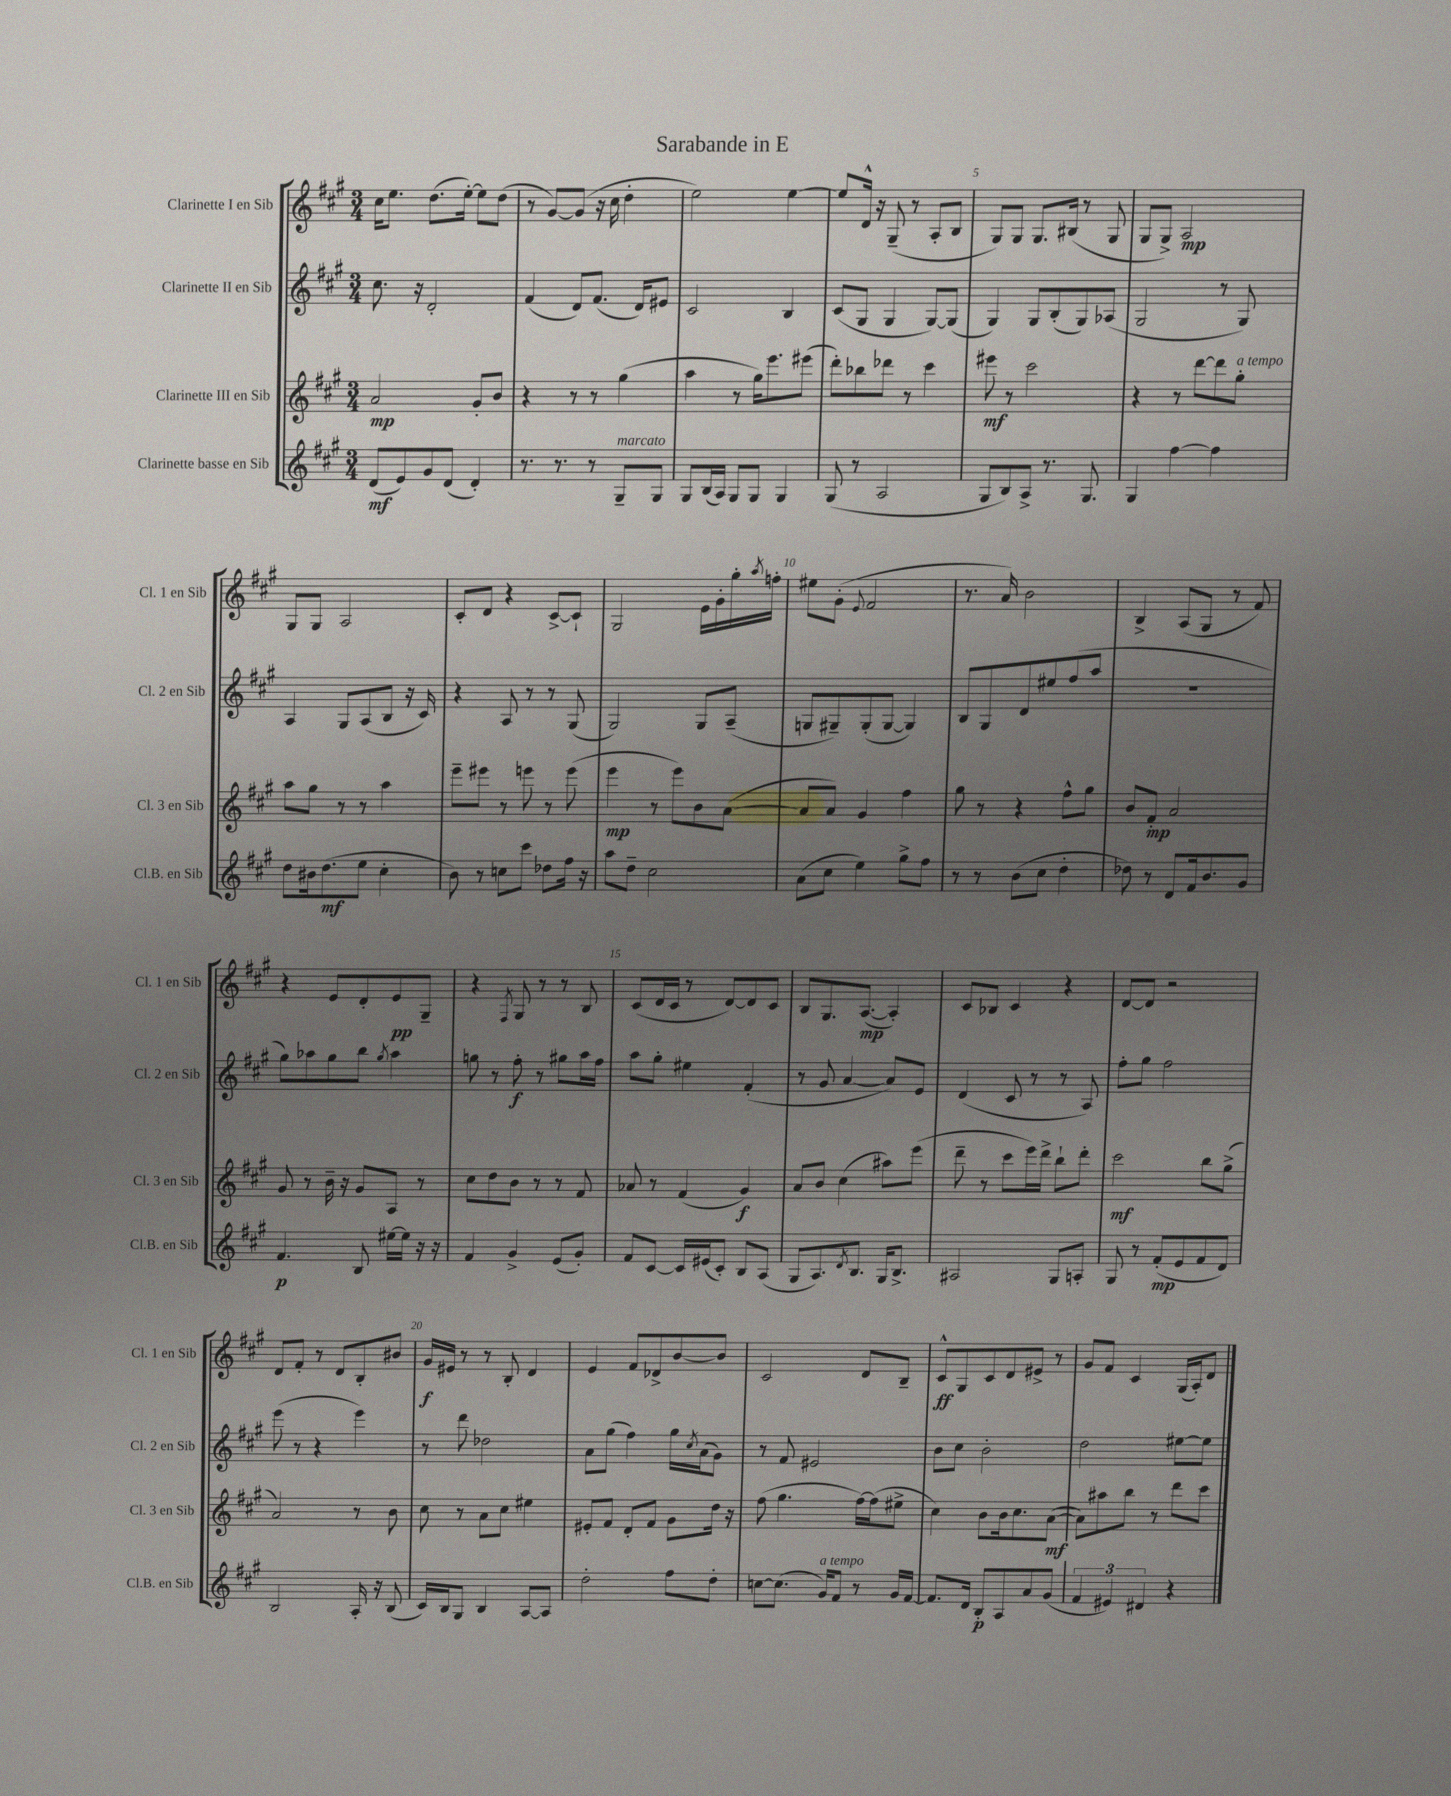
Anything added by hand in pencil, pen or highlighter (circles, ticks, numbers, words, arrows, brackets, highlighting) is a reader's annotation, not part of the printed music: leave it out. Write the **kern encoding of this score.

**kern	**dynam	**kern	**dynam	**kern	**dynam	**kern	**dynam
*part4	*part4	*part3	*part3	*part2	*part2	*part1	*part1
*staff4	*staff4	*staff3	*staff3	*staff2	*staff2	*staff1	*staff1
*I"Clarinette basse en Sib	*	*I"Clarinette III en Sib	*	*I"Clarinette II en Sib	*	*I"Clarinette I en Sib	*
*I'Cl.B. en Sib	*	*I'Cl. 3 en Sib	*	*I'Cl. 2 en Sib	*	*I'Cl. 1 en Sib	*
*clefG2	*	*clefG2	*	*clefG2	*	*clefG2	*
*k[f#c#g#]	*	*k[f#c#g#]	*	*k[f#c#g#]	*	*k[f#c#g#]	*
*M3/4	*	*M3/4	*	*M3/4	*	*M3/4	*
=1	=1	=1	=1	=1	=1	=1	=1
(8d/L	mf	2a/	mp	8.cc#\	.	16cc#\KL	.
.	.	.	.	.	.	8.ee\J	.
8e/)	.	.	.	.	.	.	.
.	.	.	.	16r	.	.	.
8g#/	.	.	.	2d'/	.	(8.dd\L	.
(8d/J	.	.	.	.	.	.	.
.	.	.	.	.	.	[16ee'\Jk)	.
4d'/)	.	8g#'/L	.	.	.	8ee\L]	.
.	.	8b/J	.	.	.	(8dd\J	.
=2	=2	=2	=2	=2	=2	=2	=2
8.r	.	4r	.	(4f#/	.	8r	.
.	.	.	.	.	.	[8g#/L)	.
8.r	.	.	.	.	.	.	.
.	.	8r	.	8d/L)	.	(8g#/J]	.
8r	.	8r	.	(8.f#/J	.	16r	.
.	.	.	.	.	.	16cc#\	.
!LO:TX:a:i:t=marcato	!	!	!	!	!	!	!
8G#~/L	.	(4gg#\	.	.	.	4dd'\	.
.	.	.	.	16d/KL)	.	.	.
8G#/J	.	.	.	8e#X/J	.	.	.
=3	=3	=3	=3	=3	=3	=3	=3
8G#/L	.	4aa\	.	2c#/	.	2ee\)	.
(16B/L	.	.	.	.	.	.	.
16A/JJ)	.	.	.	.	.	.	.
8G#/L	.	8r	.	.	.	.	.
8G#/J	.	16gg#\KL)	.	.	.	.	.
.	.	8.eee\	.	.	.	.	.
4G#/	.	.	.	4B/	.	[4ee\	.
.	.	(8eee#X\J	.	.	.	.	.
=4	=4	=4	=4	=4	=4	=4	=4
(8G#/	.	8ddd'\L)	.	(8c#/L	.	8ee/L]	.
8r	.	8bb-X\	.	8G#/J	.	16d^^/Jk	.
.	.	.	.	.	.	16r	.
2A/	.	8ddd-X\J	.	4G#/	.	(8G#~/	.
.	.	8r	.	.	.	8r	.
.	.	4ccc#\	.	[8G#/L)	.	8A'/L	.
.	.	.	.	(8G#/J]	.	8B/J	.
=5	=5	=5	=5	=5	=5	=5	=5
8G#/L	.	8eee#X\	mf	4G#/)	.	8G#/L)	.
8B/)	.	8r	.	.	.	8G#/J	.
8A^/J	.	2ccc#\	.	8G#/L	.	8.G#/L	.
8.r	.	.	.	(8B'/	.	.	.
.	.	.	.	.	.	(16B#X/Jk	.
.	.	.	.	8G#/)	.	8r	.
8.G#/	.	.	.	.	.	.	.
.	.	.	.	(8A-X/J	.	8G#/	.
=6	=6	=6	=6	=6	=6	=6	=6
4G#/	.	4r	.	2G#/	.	8G#/L	.
.	.	.	.	.	.	8G#^/J)	.
[4ff#\	.	8r	.	.	.	2A/	mp
.	.	[8ddd\L	.	.	.	.	.
4ff#\]	.	8ddd\]	.	8r	.	.	.
!	!	!LO:TX:a:i:t=a tempo	!	!	!	!	!
.	.	8gg#'\J	.	8G#/)	.	.	.
!!LO:LB:g=z
=7	=7	=7	=7	=7	=7	=7	=7
8dd\L	.	8aa\L	.	4A/	.	8G#/L	.
16b#X\k	.	8gg#\J	.	.	.	8G#/J	.
(8.dd\	mf	.	.	.	.	.	.
.	.	8r	.	8G#/L	.	2A/	.
8ee\J	.	8r	.	(8A/	.	.	.
4cc#'\	.	4aa\	.	8B/J	.	.	.
.	.	.	.	16r	.	.	.
.	.	.	.	16c#/)	.	.	.
=8	=8	=8	=8	=8	=8	=8	=8
8b\)	.	8eee~\L	.	4r	.	8c#'/L	.
8r	.	8eee#X\J	.	.	.	8d/J	.
8ccn\L	.	8r	.	8A/	.	4r	.
8ccc#\J	.	8eeen\	.	8r	.	.	.
8dd-X\L	.	8r	.	8r	.	[8c#^/L	.
16ff#\Jk	.	(8eee\	.	(8G#/	.	8c#`/J]	.
16r	.	.	.	.	.	.	.
=9	=9	=9	=9	=9	=9	=9	=9
8aa\L	.	4eee\	mp	2G#/)	.	2G#/	.
8dd~\J	.	.	.	.	.	.	.
2cc#\	.	8r	.	.	.	.	.
.	.	8eee\L)	.	.	.	.	.
.	.	8b\	.	8G#/L	.	16e\LL	.
.	.	.	.	.	.	16g#'\	.
.	.	([8a\J	.	(8A~/J	.	16gg#'\	.
.	.	.	.	.	.	8qaa/	.
.	.	.	.	.	.	16ffn'\JJ	.
=10	=10	=10	=10	=10	=10	=10	=10
(8a\L	.	8a/L]	.	8Gn/L	.	8ee#X\L	.
8cc#\J	.	8a/J)	.	8G#X~/)	.	(8g#'\J	.
.	.	.	.	.	.	8qqe/	.
4ee\)	.	4g#/	.	(8G#'/	.	2f#/	.
.	.	.	.	[8G#/J	.	.	.
8gg#^\L	.	4ff#\	.	4G#/])	.	.	.
8ff#\J	.	.	.	.	.	.	.
=11	=11	=11	=11	=11	=11	=11	=11
8r	.	8gg#\	.	8B/L	.	8.r	.
8r	.	8r	.	8G#/	.	.	.
.	.	.	.	.	.	16a/)	.
(8b\L	.	4r	.	8d/	.	2b\	.
8cc#\J	.	.	.	8ee#X/	.	.	.
4dd'\	.	8ff#^^\L	.	(8ff#/	.	.	.
.	.	8gg#\J	.	8aa/J	.	.	.
=12	=12	=12	=12	=12	=12	=12	=12
8dd-X\)	.	8b/L	.	2.r	.	4B^/	.
8r	.	8f#'/J	mp	.	.	.	.
8d/L	.	2a/	.	.	.	(8A/L	.
16f#/k	.	.	.	.	.	8G#/J	.
8.b/	.	.	.	.	.	.	.
.	.	.	.	.	.	8r	.
8g#/J	.	.	.	.	.	8f#/)	.
!!LO:LB:g=z
=13	=13	=13	=13	=13	=13	=13	=13
4.f#/	p	8g#/	.	8gg#\L)	.	4r	.
.	.	8r	.	8aa-X\	.	.	.
.	.	16b~\	.	8gg#\	.	8e/L	.
.	.	16r	.	.	.	.	.
8B/	.	8g#/L	.	8bb\J	.	8d'/	.
.	.	.	.	8qgg#/	.	.	.
[16ee#X\LL	.	8A/J	.	4aa-\	.	8e/	pp
16ee#\JJ]	.	.	.	.	.	.	.
16r	.	8r	.	.	.	8G#~/J	.
16r	.	.	.	.	.	.	.
=14	=14	=14	=14	=14	=14	=14	=14
4f#/	.	8cc#\L	.	8ggn\	.	4r	.
.	.	8dd\	.	8r	.	.	.
.	.	.	.	.	.	8qF#/	.
4g#^/	.	8b\J	.	8ff#'\	f	8G#/	.
.	.	8r	.	8r	.	8r	.
(8e/L	.	8r	.	8gg#X\L	.	8r	.
8g#'/J)	.	8f#/	.	16aa\L	.	8B/	.
.	.	.	.	16ff#\JJ	.	.	.
=15	=15	=15	=15	=15	=15	=15	=15
8f#/L	.	8a-X/	.	8aa\L	.	(8c#/L	.
[8c#/J	.	8r	.	8gg#'\J	.	16d/L	.
.	.	.	.	.	.	16c#/JJ	.
16c#/LL]	.	(4f#/	.	4ee#X\	.	8r	.
(16e#X/J	.	.	.	.	.	.	.
8c#'/J)	.	.	.	.	.	[8d/L)	.
8B/L	.	4g#/)	f	(4f#'/	.	8d/]	.
(8A/J	.	.	.	.	.	8c#/J	.
=16	=16	=16	=16	=16	=16	=16	=16
8G#/L	.	8a/L	.	8r	.	8B/L	.
8.A/)	.	8b/J	.	8g#/	.	8.G#/	.
.	.	(4cc#\	.	[4a/	.	.	.
8qd/	.	.	.	.	.	.	.
8.B/J	.	.	.	.	.	([8.A/J	mp
16G#/KL	.	8aa#X\L)	.	8a/L])	.	4A'/])	.
8.B^/J	.	.	.	.	.	.	.
.	.	(8eee\J	.	8e/J	.	.	.
=17	=17	=17	=17	=17	=17	=17	=17
2A#X/	.	8ddd~\	.	(4d/	.	8c#/L	.
.	.	8r	.	.	.	8B-X/J	.
.	.	8ccc#\L	.	8c#/	.	4c#/	.
.	.	16eee\L)	.	8r	.	.	.
.	.	16ddd^\JJ	.	.	.	.	.
8G#/L	.	8bb`\L	.	8r	.	4r	.
8An'/J	.	8ddd'\J	.	8A/)	.	.	.
=18	=18	=18	=18	=18	=18	=18	=18
8G#/	.	2ccc#\	mf	8ff#'\L	.	[8d/L	.
8r	.	.	.	8gg#\J	.	8d/J]	.
(8f#'/L	mp	.	.	2ff#\	.	2r	.
8e/	.	.	.	.	.	.	.
8f#/	.	8bb\L	.	.	.	.	.
8d/J)	.	(8gg#^\J	.	.	.	.	.
!!LO:LB:g=z
=19	=19	=19	=19	=19	=19	=19	=19
2B/	.	2a/)	.	(8eee\	.	8d/L	.
.	.	.	.	8r	.	8f#'/J	.
.	.	.	.	4r	.	8r	.
.	.	.	.	.	.	8d/L	.
16A'/	.	8r	.	4eee\)	.	8B'/	.
16r	.	.	.	.	.	.	.
(8B/	.	8b\	.	.	.	8b#X/J	.
=20	=20	=20	=20	=20	=20	=20	=20
16c#/LL)	.	8cc#\	.	8r	.	16g#/LL	f
16B/J	.	.	.	.	.	16e#X/JJ	.
8G#/J	.	8r	.	8ddd\	.	8r	.
4B/	.	8a\L	.	2dd-X\	.	8r	.
.	.	8cc#\J	.	.	.	8B'/	.
[8A/L	.	4ee#X\	.	.	.	4d/	.
8A/J]	.	.	.	.	.	.	.
=21	=21	=21	=21	=21	=21	=21	=21
2dd'\	.	8e#X'/L	.	8a\L	.	4e/	.
.	.	8f#/J	.	(8gg#\J	.	.	.
.	.	8d'/L	.	4ff#\)	.	8f#/L	.
.	.	8f#/J	.	.	.	8d-X^/	.
8ff#\L	.	8g#\L	.	16gg#\LL	.	[8b/	.
.	.	.	.	8qcc#/	.	.	.
.	.	.	.	(16a\J	.	.	.
8dd'\J	.	16dd\Jk	.	8g#\J)	.	8b/J]	.
.	.	16r	.	.	.	.	.
=22	=22	=22	=22	=22	=22	=22	=22
[8ccn\L	.	(8ff#\	.	8r	.	2c#/	.
(8.cc\J]	.	4.gg#\	.	8f#/	.	.	.
.	.	.	.	2e#X/	.	.	.
!LO:TX:a:i:t=a tempo	!	!	!	!	!	!	!
16g#/KL)	.	.	.	.	.	.	.
8f#/J	.	.	.	.	.	.	.
8r	.	[16ff#\LL)	.	.	.	8d/L	.
.	.	(16ff#\J]	.	.	.	.	.
16g#/LL	.	8ee#X^\J	.	.	.	8B~/J	.
[16f#/JJ	.	.	.	.	.	.	.
=23	=23	=23	=23	=23	=23	=23	=23
8.f#/L]	.	4cc#\)	.	8b\L	.	8c#^^/L	ff
.	.	.	.	8cc#\J	.	8G#/	.
16d/Jk	.	.	.	.	.	.	.
8B'/L	p	8b\L	.	2b'\	.	8c#/	.
8A/	.	16b\k	.	.	.	8d/	.
.	.	8.cc#\	.	.	.	.	.
8a/	.	.	.	.	.	8e#X^/J	.
(8g#/J	.	([8a\J	mf	.	.	8r	.
=24	=24	=24	=24	=24	=24	=24	=24
6f#/	.	8a\L])	.	2dd\	.	8g#/L	.
.	.	8aa#X\	.	.	.	8f#/J	.
6e#X/)	.	.	.	.	.	.	.
.	.	8bb\J	.	.	.	4c#/	.
6d#X/	.	.	.	.	.	.	.
.	.	8r	.	.	.	.	.
4r	.	8ddd\L	.	[8ee#X\L	.	(16G#/LL	.
.	.	.	.	.	.	16A'/J)	.
.	.	8ccc#\J	.	8ee#\J]	.	8d/J	.
==	==	==	==	==	==	==	==
*-	*-	*-	*-	*-	*-	*-	*-
